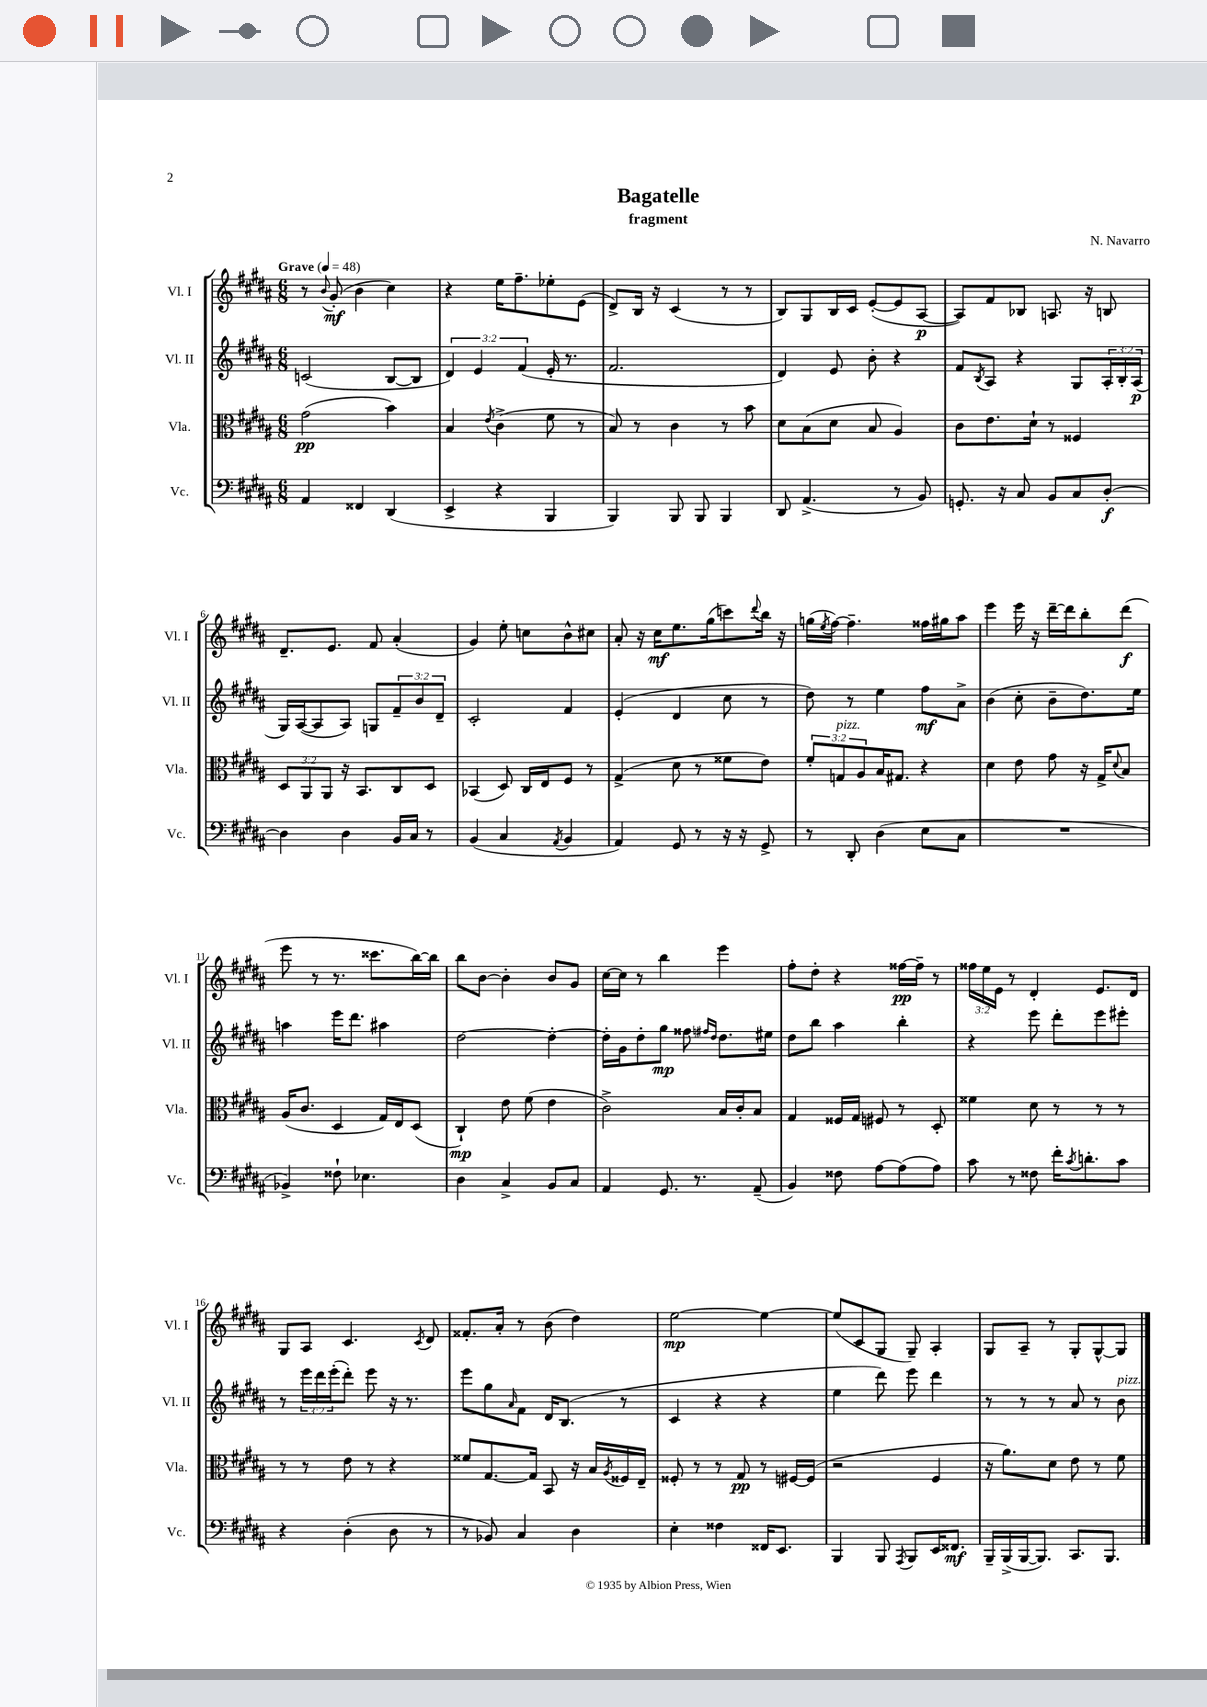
\header { title = "Bagatelle" composer = "N. Navarro" subtitle = "fragment" }
<<
\new StaffGroup <<
\new Staff = "s0" \with { instrumentName = "Vl. I" shortInstrumentName = "Vl. I" } {
    \clef treble \key b \major \numericTimeSignature \time 6/8 \override Staff.TupletNumber.text = #tuplet-number::calc-fraction-text \tempo "Grave" 4 = 48
    r8 \appoggiatura { b'8 } gis'8-.\mf( b'4 cis''4) |
    r4 e''16 fis''8.-- ees''8-. e'8( |
    dis'8->) b16 r16 cis'4( r8 r8 |
    b8) gis8 b16 cis'16 e'8~-.( e'8 ais8~\p |
    ais8) fis'8 bes8 a8. r16 b8 |
    dis'8.-- e'8. fis'8 ais'4-.( |
    gis'4) e''8-. c''8 b'8-^ cis''8 |
    ais'8-. r16 cis''16\mf e''8. gis''16( c'''8) \appoggiatura { dis'''8 } b''16 r16 |
    g''16( \acciaccatura { e''8 } fis''16~) fis''4.-- fisis''16 gis''16 ais''8 |
    e'''4 e'''16 r16 dis'''16~-- dis'''16 b''8-. dis'''8\f( |
    e'''8 r8 r8. cisis'''8. b''16~) b''16 |
    b''8 b'8~ b'4-. b'8 gis'8 |
    cis''16~ cis''16 r8 b''4 e'''4 |
    fis''8-. dis''8-. r4 fisis''16~\pp fisis''16-- r8 |
    \tuplet 3/2 { fisis''16 e''16 e'16 } r8 dis'4-. e'8. dis'16 |
    gis8 ais8 cis'4. \acciaccatura { cis'8 } dis'8 |
    fisis'8.-. ais'16-. r8 b'8( dis''4) |
    e''2~\mp e''4~ |
    e''8( cis'8 gis8 gis8--) ais4-. |
    gis8 ais8-- r8 gis8-. gis8~-^ gis8 \bar "|." |
}
\new Staff = "s1" \with { instrumentName = "Vl. II" shortInstrumentName = "Vl. II" } {
    \clef treble \key b \major \numericTimeSignature \time 6/8 \override Staff.TupletNumber.text = #tuplet-number::calc-fraction-text
    c'2( b8~ b8 |
    \tuplet 3/2 { dis'4) e'4 fis'4( } e'16-. r8. |
    fis'2. |
    dis'4) e'8 b'8-. r4 |
    fis'8 \acciaccatura { b8 } ais8 r4 gis8 \tuplet 3/2 { ais16-. b16-. ais16\p( } |
    gis16) ais16~( ais8 ais8) g8 \tuplet 3/2 { fis'8-- b'8 dis'8-- } |
    cis'2-. fis'4 |
    e'4-.( dis'4 cis''8 r8 |
    dis''8) r8 e''4 fis''8\mf ais'8-> |
    b'4( cis''8-. b'8-- dis''8.) e''16 |
    a''4 e'''16 dis'''8. ais''4 |
    dis''2~ dis''4~-. |
    dis''16-. gis'16 dis''8-. gis''8\mp fisis''8 \grace { fis''16 dis''16 } dis''8. eis''16 |
    dis''8 b''8 ais''4 b''4-. |
    r4 e'''8 dis'''8-. e'''8 eis'''8-. |
    r8 \tuplet 3/2 { e'''16 dis'''16 e'''16-.( } dis'''8-.) e'''8 r16 r8. |
    e'''8 gis''8 \grace { ais'16 } fis'8 dis'16 b8.( r8 |
    cis'4 r4 r4 |
    e''4 dis'''8) e'''8 dis'''4 |
    r8 r8 r8 ais'8 r8 b'8^\markup { \italic "pizz." } \bar "|." |
}
\new Staff = "s2" \with { instrumentName = "Vla." shortInstrumentName = "Vla." } {
    \clef alto \key b \major \numericTimeSignature \time 6/8 \override Staff.TupletNumber.text = #tuplet-number::calc-fraction-text
    gis'2\pp( b'4) |
    b4 \acciaccatura { e'8 } cis'4->( fis'8 r8 |
    b8) r8 cis'4 r8 b'8 |
    dis'8 b8( dis'8 b8 ais4) |
    cis'8 e'8. dis'16-! r8 fisis4 |
    \tuplet 3/2 { dis8 ais,8 ais,8 } r16 b,8. cis8 dis8 |
    bes,4( dis8) cis16 e16 fis8 r8 |
    gis4->( dis'8 r8 fisis'8 e'8) |
    \tuplet 3/2 { fis'8-. g8^\markup { \italic "pizz." } ais8 } b16 gis8. r4 |
    dis'4 e'8 gis'8 r16 gis16-> \appoggiatura { dis'8 } b8 |
    ais16( cis'8. dis4 gis16) e16 dis8( |
    cis4-!\mp) e'8 fis'8( e'4 |
    cis'2->) b16 cis'16-. b8 |
    gis4 fisis16 gis16 fis8 r8 dis8-. |
    fisis'4 dis'8 r8 r8 r8 |
    r8 r8 e'8 r8 r4 |
    fisis'8 gis8.~ gis16 b,8 r16 b16 \acciaccatura { ais8 } fisis16 e16-- |
    fisis8-. r8 r8 gis8\pp r8 fis16~ fis16( |
    r2 fis4 |
    r16 ais'8.) dis'8 e'8 r8 fis'8 \bar "|." |
}
\new Staff = "s3" \with { instrumentName = "Vc." shortInstrumentName = "Vc." } {
    \clef bass \key b \major \numericTimeSignature \time 6/8
    ais,4 fisis,4 dis,4( |
    e,4-> r4 b,,4 |
    b,,4) b,,8 b,,8 b,,4 |
    dis,8 ais,4.->( r8 b,8) |
    g,8.-. r16 cis8 b,8 cis8 dis8~-.\f |
    dis4 dis4 b,16 cis16 r8 |
    b,4( cis4 \acciaccatura { ais,8 } b,4 |
    ais,4) gis,8 r8 r16 r16 gis,8-> |
    r8 dis,8-. dis4( e8 cis8 |
    R2. |
    bes,4->) fisis8-! ees4. |
    dis4 cis4-> b,8 cis8 |
    ais,4 gis,8. r8. ais,8--( |
    b,4) fisis8 ais8~ ais8( ais8) |
    cis'8 r8 fisis8 fis'16-. \acciaccatura { cis'8 } d'8.-. cis'8 |
    r4 dis4-.( dis8 r8 |
    r8 bes,8) cis4 dis4 |
    e4-. fisis4 fisis,16 e,8. |
    b,,4 b,,8 \acciaccatura { ais,,8 } b,,8 e,16 fisis,8.\mf |
    b,,16-- b,,16->( b,,16~ b,,8.) cis,8. b,,8. \bar "|." |
}
>>
>>
